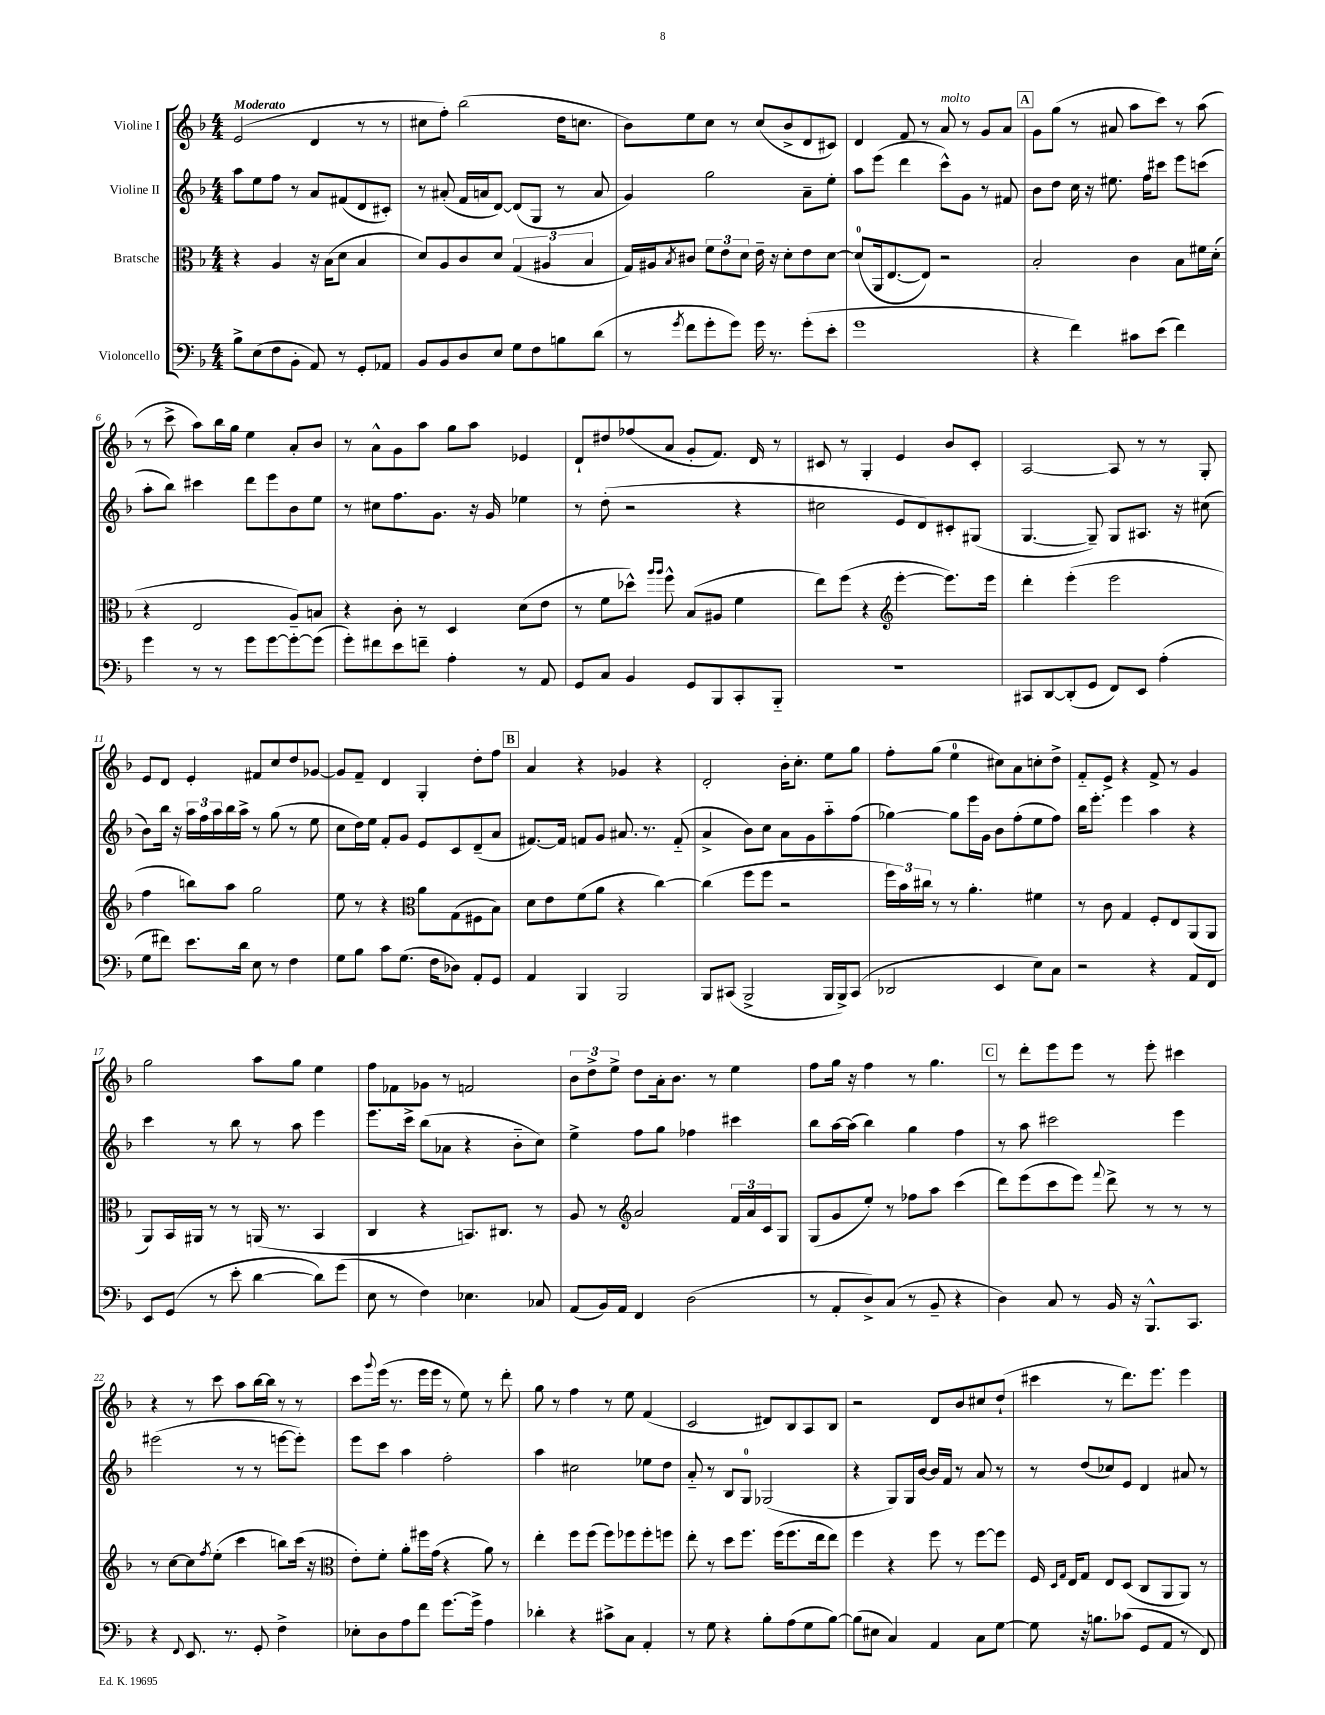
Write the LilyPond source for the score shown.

<<
\new StaffGroup <<
\new Staff = "s0" \with { instrumentName = "Violine I" } {
    \clef treble \key f \major \numericTimeSignature \time 4/4 \tempo "Moderato"
    e'2( d'4 r8 r8 |
    cis''8 f''8-.) bes''2( d''16 c''8. |
    bes'8) e''8 c''8 r8 c''8( bes'8-> d'8 cis'8) |
    d'4 f'8 r8 a'8^\markup { \italic "molto" } r8 g'8 a'8 |
    \mark \markup { \box "A" } g'8 g''8( r8 ais'8 a''8 c'''8) r8 a''8( |
    r8 c'''8-> a''8) bes''16 g''16 e''4 a'8-. bes'8 |
    r8 a'8-^ g'8 a''8 g''8 a''8 ees'4 |
    d'8-! dis''8 fes''8( a'8 g'8-. f'8.) d'16 r8 |
    cis'8 r8 g4-. e'4 bes'8 cis'8-. |
    a2~ a8 r8 r8 g8-. |
    e'8 d'8 e'4-. fis'8 c''8 d''8 ges'8~ |
    ges'8 f'8-- d'4 g4-. d''8-. f''8 |
    \mark \markup { \box "B" } a'4 r4 ges'4 r4 |
    d'2-. bes'16-. c''8.-. e''8 g''8 |
    f''8-. g''8( e''4-0 cis''8) a'8 c''8-. d''8-> |
    f'8-_ e'8-> r4 f'8-> r8 g'4 |
    g''2 a''8 g''8 e''4 |
    f''8 fes'8 ges'8 r8 f'2 |
    \tuplet 3/2 { bes'8 d''8-> e''8-> } d''8 a'16-. bes'8. r8 e''4 |
    f''8 g''16 r16 f''4 r8 g''4. |
    \mark \markup { \box "C" } r8 d'''8-. e'''8 e'''8 r8 e'''8-. cis'''4 |
    r4 r8 c'''8 a''8 bes''16~ bes''16 r8 r8 |
    c'''8 \appoggiatura { g'''8 } e'''16( r8. e'''16 e'''16 r8 e''8) r8 d'''8-. |
    g''8 r8 f''4 r8 e''8 f'4( |
    c'2 dis'8) bes8 a8 bes8 |
    r2 d'8 bes'8 cis''8 d''8-!( |
    cis'''4 r8 d'''8.) e'''8. e'''4 \bar "|." |
}
\new Staff = "s1" \with { instrumentName = "Violine II" } {
    \clef treble \key f \major \numericTimeSignature \time 4/4
    a''8 e''8 f''8 r8 a'8 fis'8( d'8 cis'8-.) |
    r8 ais'8-.( f'16 a'16 d'8~) d'8( g8 r8 a'8 |
    g'4) g''2 a'8-- e''8-. |
    a''8 e'''8( d'''4 c'''8-^) g'8 r8 fis'8 |
    \mark \markup { \box "A" } bes'8 d''8 c''16 r16 eis''8. f''16 cis'''8 e'''8 c'''8( |
    a''8-. bes''8) cis'''4 d'''8 e'''8 bes'8 e''8 |
    r8 cis''8 f''8. g'8. r16 g'16 ees''4 |
    r8 d''8-.( r2 r4 |
    cis''2 e'8 d'8) cis'8-. gis8( |
    g4.~ g8--) g8 ais8. r16 cis''8( |
    bes'8) bes''16 r16 \tuplet 3/2 { a''16 f''16 a''16 } bes''16 a''16-> r8 g''8( r8 e''8 |
    c''8 d''16) e''16 f'8-. g'8 e'8 c'8 d'8--( a'8 |
    \mark \markup { \box "B" } fis'8.~) fis'16 f'8 g'8 ais'8. r8. f'8-_( |
    a'4-> bes'8) c''8 a'8 g'8 a''8-_ f''8( |
    ges''4~) ges''8 e'''16 g'16 bes'8 f''8-.( e''8 f''8) |
    bes''16 e'''8.-. e'''4 a''4 r4 |
    c'''4 r8 bes''8 r8 a''8 e'''4 |
    e'''8. c'''16-> bes''8( aes'8 r4 bes'8-_ c''8) |
    e''4-> f''8 g''8 fes''4 cis'''4 |
    bes''8 a''16~ a''16( bes''4) g''4 f''4 |
    \mark \markup { \box "C" } r8 a''8 cis'''2 e'''4 |
    eis'''2( r8 r8 e'''8~ e'''8-.) |
    e'''8 c'''8 a''4 f''2-. |
    a''4 cis''2 ees''8 d''8 |
    a'8-_ r8 bes8 g8-0 ges2( |
    r4 g8) g16 bes'16~ bes'16 f'16 r8 a'8 r8 |
    r8 d''8( ces''8) e'8 d'4 ais'8 r8 \bar "|." |
}
\new Staff = "s2" \with { instrumentName = "Bratsche" } {
    \clef alto \key f \major \numericTimeSignature \time 4/4
    r4 a4 r16 bes16( d'8 bes4 |
    d'8) a8 c'8 d'8 \tuplet 3/2 { g4( ais4 bes4 } |
    g16) ais16 \acciaccatura { bes8 } cis'8 \tuplet 3/2 { f'8 e'8 d'8 } e'16-- r16 d'8-. e'8 d'8~ |
    d'8-0( a,16 e8.~ e8) r2 |
    \mark \markup { \box "A" } bes2-. c'4 bes8 fis'16 d'16-.( |
    r4 e2 a8--) b8 |
    r4 c'8-. r8 d4 d'8( e'8 |
    r8 f'8 des''8-^) \grace { a''16 a''16 } f''8-^ bes8( ais8 f'4 |
    e''8) f''8( r4 \clef treble e'''4~-. e'''8.) e'''16 |
    d'''4-. e'''4-.( e'''2 |
    f''4 b''8) a''8 g''2 |
    e''8 r8 r4 \clef alto a'8 g8( fis8 bes8) |
    \mark \markup { \box "B" } d'8 e'8 f'8( a'8 r4 c''4~) |
    c''4( f''8 f''8 r2 |
    \tuplet 3/2 { f''16) bes'16 cis''16 } r8 r8 a'4.-. fis'4 |
    r8 c'8 g4 f8-. e8 a,8( a,8 |
    a,8) bes,16 ais,16 r8 r8 a,16( r8. bes,4 |
    c4 r4 b,8.) cis8. r8 |
    a8 r8 \clef treble a'2 \tuplet 3/2 { f'16 a'16 c'16 } g8 |
    g8( g'8 e''8-.) r8 fes''8 a''8 c'''4( |
    \mark \markup { \box "C" } d'''8) e'''8( c'''8 e'''8) \appoggiatura { f'''8 } d'''8-> r8 r8 r8 |
    r8 c''8~ c''8 \acciaccatura { f''8 } e''8-.( c'''4 b''8) c'''16( r16 |
    \clef alto e'8-.) f'8-. a'8-. fis''16 g'16( r4 a'8) r8 |
    e''4-. f''8 f''8( f''8) fes''8 fes''8-. f''8 |
    e''8-. r8 d''8 f''8. f''16( f''8. e''16 e''8) |
    f''4 r4 f''8 r8 f''8~ f''8 |
    f16 \grace { d16 g16 } e16 g8 e8 d8( c8 a,8 a,8) r8 \bar "|." |
}
\new Staff = "s3" \with { instrumentName = "Violoncello" } {
    \clef bass \key f \major \numericTimeSignature \time 4/4
    bes8-> e8( f8 bes,8-. a,8) r8 g,8-. aes,8 |
    bes,8 bes,8 d8 e8 g8 f8 b8 d'8( |
    r8 \acciaccatura { g'8 } f'8 g'8-. g'8) g'16 r8. g'8-.( e'8-. |
    g'1 |
    \mark \markup { \box "A" } r4 f'4) cis'8 e'8( f'4) |
    g'4 r8 r8 g'8 g'8~ g'8~-. g'8( |
    g'8-.) fis'8 e'8 f'8-- a4-. r8 a,8 |
    g,8 c8 bes,4 g,8 bes,,8 c,8-. bes,,8-_ |
    r1 |
    cis,8 d,8~ d,8-.( g,8 f,8) e,8 a4-.( |
    g8 fis'8) e'8. d'16 e8 r8 f4 |
    g8 bes8 c'8 g8.( f16 des8) a,8-. g,8 |
    \mark \markup { \box "B" } a,4 bes,,4 bes,,2 |
    bes,,8 cis,8( bes,,2-> bes,,16 bes,,16->) cis,8( |
    des,2 e,4 e8) c8 |
    r2 r4 a,8 f,8 |
    e,8 g,8( r8 e'8-. d'4~ d'8) g'8( |
    e8 r8 f4) ees4. ces8 |
    a,8( bes,16) a,16 f,4 d2( |
    r8 a,8-. d8->) c8( r8 bes,8-- r4 |
    \mark \markup { \box "C" } d4) c8 r8 bes,16 r16 bes,,8.-^ c,8. |
    r4 \appoggiatura { f,8 } e,8. r8. g,8-. f4-> |
    ees8-. d8 a8 f'8 g'8.~ g'16-> a4 |
    des'4-. r4 cis'8-> c8 a,4-. |
    r8 g8 r4 bes8-. a8( g8 bes8~) |
    bes8( eis8 c4) a,4 c8 g8~ |
    g8 r16 b8. ces'8( g,8 a,8 r8 f,8) \bar "|." |
}
>>
>>
